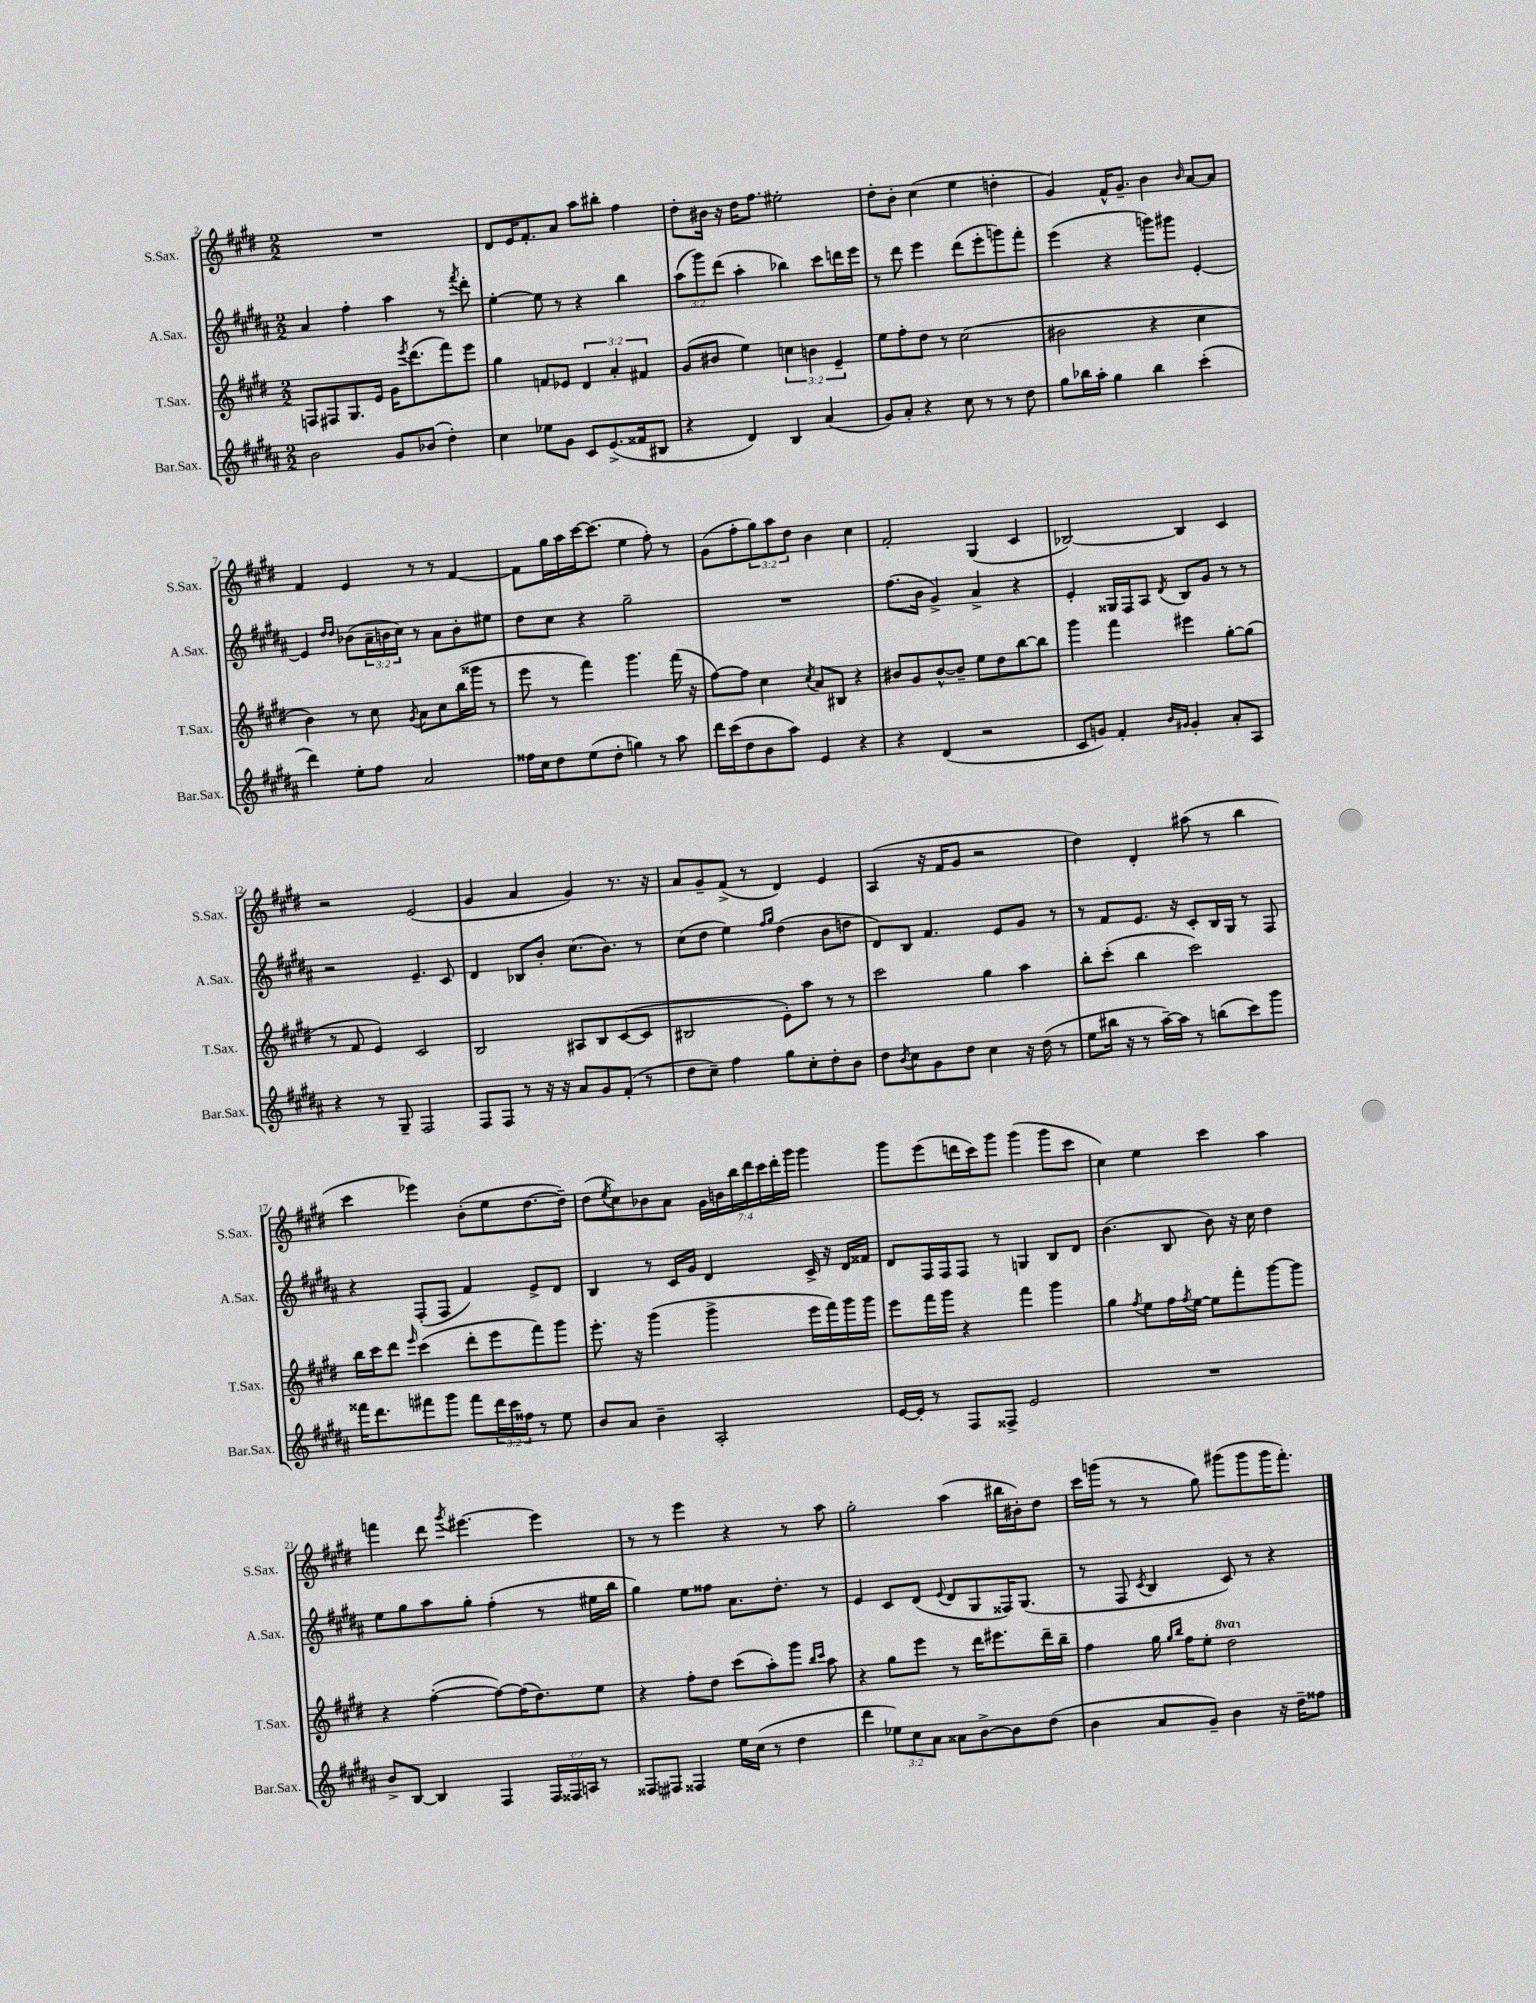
<<
\new StaffGroup <<
\new Staff = "s0" \with { instrumentName = "S.Sax." shortInstrumentName = "S.Sax." } {
    \clef treble \key e \major \numericTimeSignature \time 2/2 \override Staff.TupletNumber.text = #tuplet-number::calc-fraction-text
    R1 |
    dis'8 e'16 fis'8.-. a'8 a''8 bis''8-. fis''4 |
    dis''8-. bis'16 r16 dis''16 fis''8. eis''2-. |
    dis''8-. b'8-. cis''4( e''4 d''4-. |
    gis'4) fis'16-^ gis'8.-- b'4 \grace { b'16 } a'8~ a'8 |
    fis'4 e'4 r8 r8 fis'4~ |
    fis'8 gis''16 a''16 cis'''16~ cis'''8.( e''4 fis''8-.) r8 |
    gis'8( fis''8-. \tuplet 3/2 { gis''8) a''8 dis''8 } b'4 cis''4 |
    fis'2-. gis4( cis'4 |
    bes2~) bes4 cis'4 |
    r2 e'2( |
    gis'4 a'4 gis'4) r8. r16 |
    a'8 gis'8-- fis'8->( r8 dis'4) e'4 |
    a4( r16 fis'16 gis'8 r2 |
    dis''4) dis'4-. ais''8( r8 b''4 |
    cis'''4 ees'''4) b'8-.( e''8 dis''8.~ dis''16--) |
    dis''8( \acciaccatura { e''8 } cis''8) bes'8 a'8 \tuplet 7/4 { gis'16 b'16 b''16 dis'''16 cis'''16 dis'''16-. gis'''16 } gis'''4 |
    gis'''8 e'''8( d'''16 cis'''16) gis'''8 gis'''4( gis'''8 cis'''8 |
    cis''4) e''4 cis'''4 a''4 |
    f'''4 dis'''8 \acciaccatura { gis'''8 } eis'''4.~ eis'''4 |
    r8 r8 e'''4 r4 r8 a''8 |
    gis''2-. a''4( bis''16 bis'16-.) dis''8 |
    cis'''16 g'''16( r8 r8 gis''8) gis'''8( gis'''8 gis'''16 fis'''8.-.) \bar "|." |
}
\new Staff = "s1" \with { instrumentName = "A.Sax." shortInstrumentName = "A.Sax." } {
    \clef treble \key b \major \numericTimeSignature \time 2/2 \override Staff.TupletNumber.text = #tuplet-number::calc-fraction-text
    ais'4 fis''4-. ais''4 r8 \acciaccatura { fis'''8 } dis'''8-. |
    e''4~-. e''8 r8 r4 b''4 |
    \tuplet 3/2 { ais''8( gis'''8) dis'''8( } ais''4-. bes''4) cis'''8 d'''16 e'''16 |
    r8 dis'''8 e'''4 dis'''8( e'''8-. g'''8) fis'''8-. |
    e'''4( r4 g'''8) gis'''8 e'4~-. |
    e'4 \grace { dis''16 dis''16 } bes'8( \tuplet 3/2 { ais'16-- b'16 cis''16) } r8 ais'8 b'8-. eis''8 |
    dis''8 cis''8 r4 gis''2-- |
    R1 |
    fis''8.( b'16 gis'4->) ais'4-> r4 |
    e'4-. gisis16 fis16 ais8 \acciaccatura { dis'8 } b8 gis'8 r8 r8 |
    r2 e'4.-- cis'8 |
    dis'4 bes8 b'8-. cis''8.( b'8.) r8 |
    cis''8( dis''8 e''4) \grace { fis''16 gis''16 } dis''4( b'8 d''8 |
    dis'8) b8 fis'4. e'8 gis'8 r8 |
    r8 fis'8 e'8. r16 cis'8-. b16 gis16 r8 fis8 |
    r4 fis8-.( fis8 fis'4) e'8-> dis'8 |
    b4 r8 cis'16 gis'16 dis'4 cis'16-> r16 dis'16 fisis'16 |
    dis'8 fis16 fis16 fis8 r8 g4 b8 dis'8 |
    b'4.( b8 b'8) r16 cis''16 dis''4 |
    e''8 gis''8 ais''8 gis''8-. fis''4-.( r8 eis''16 b''16 |
    gis''4) e''8 fisis''8 ais'8. dis''8.-. r8 |
    e'4 cis'8 dis'8( \appoggiatura { e'8 } dis'8 gis8 fisis16) gis8.( |
    r8 fis8 \acciaccatura { cis'8 } b4 cis'8) r8 r4 \bar "|." |
}
\new Staff = "s2" \with { instrumentName = "T.Sax." shortInstrumentName = "T.Sax." } {
    \clef treble \key e \major \numericTimeSignature \time 2/2 \override Staff.TupletNumber.text = #tuplet-number::calc-fraction-text \set Staff.ottavationMarkups = #ottavation-simple-ordinals
    f8 fis8 gis8. e'16 gis'16 \acciaccatura { e'''8 } dis'''8.( fis'''8) e'''8 |
    gis''4 f'8 ees'8 \tuplet 3/2 { dis'4 a'4-. fis'4 } |
    gis'8( bis'8 e''4) \tuplet 3/2 { c''4 b'4 e'4-- } |
    e''8 fis''8-. dis''8 r8 cis''2( |
    bis'2 r4 cis''4 |
    b'4) r8 cis''8 \acciaccatura { gis'8 } a'8 cis''8 b''16( gisis'''16 r8 |
    e'''8 r8 fis'''4) gis'''4. fis'''16( r16 |
    fis''8~) fis''8 cis''4 \acciaccatura { cis''8 } a'8 bis8 r4 |
    bis'8 gis'8 bis'8~-^ bis'8-- e''8 dis''8 b''8~ b''8 |
    gis'''4 fis'''4 eis'''4 gis''8~-. gis''8( |
    r8 fis'8 e'4) cis'2 |
    b2 ais8 b8 cis'8~( cis'8 |
    bis2 e'8-.) a''8 r8 r8 |
    cis'''2 gis''4 a''4 |
    b''8-. cis'''8-.( b''4 cis'''2) |
    b''16 cis'''16 dis'''8 \grace { e'''16 } cis'''4( dis'''8-. e'''8 fis'''8) gis'''8 |
    e'''8.-. r16 gis'''4( gis'''4-> e'''16 fis'''16) gis'''16 gis'''16 |
    e'''8 fis'''16 gis'''16 r4 fis'''4 gis'''4 |
    gis''4 \acciaccatura { fis''8 } e''8 fis''16 \acciaccatura { fis''8 } e''16~ e''8 fis'''8-. gis'''8~ gis'''8 |
    r4 fis''4~-.( fis''8~) fis''16( dis''8.) e''8 |
    r4 fis''8-. dis''8 cis'''8( a''8-.) gis'''8 \grace { b''16 cis'''16 } a''8 |
    r4 gis''8 e'''8 r8 dis'''16 eis'''8. dis'''16-- b''16-- |
    fis''4 gis''16 \grace { gis''16 b''16 } fis''16 e''8-. \ottava #1 dis'''2 \ottava #0 \bar "|." |
}
\new Staff = "s3" \with { instrumentName = "Bar.Sax." shortInstrumentName = "Bar.Sax." } {
    \clef treble \key b \major \numericTimeSignature \time 2/2 \override Staff.TupletNumber.text = #tuplet-number::calc-fraction-text
    b'2 gis'8 bes'8( dis''4-.) |
    cis''4 ees''8 gis'8 cis'8 e'8.->( fisis'16 bis8 |
    r4 dis'4) b4 ais'4( |
    gis'8) ais'8-. r4 cis''8 r8 r8 dis''8 |
    gis''8 bes''16 ais''16-. gis''4 bes''4 cis'''4-.( |
    dis'''4) e''8-. fis''8 ais'2 |
    fisis''16 cis''16 dis''8 e''8( dis''8-. g''4) r8 ais''8 |
    dis'''16 cis'''16( dis''8 b'8 ais''8) e'4 r4 |
    r4 dis'4( r2 |
    cis'8 g'8) fis'4-. \grace { b'16 gis'16 } gis'4-. ais'8-. ais8 |
    r4 r8 gis8-- fis2 |
    fis8 fis8 r8 r16 r16 ais'8 gis'8 fis'8-.( r8 |
    dis''8 cis''8--) fis''4 gis''8 cis''8-. dis''8-. b'8 |
    dis''8 \acciaccatura { b'8 } cis''8 gis'8 dis''8 cis''4 r16 dis''16( r8 |
    e''8 bis''16 r16 r8 ais''16~--) ais''16 r8 b''8( cis'''8) gis'''8 |
    fisis'''16 dis'''8. fis'''8 gis'''8 fis'''8 \tuplet 3/2 { dis'''16 cis'''16 fisis''16 } r8 e''8 |
    b'8 ais'8 b'4-- ais2-. |
    e'16~ e'16-. r8 fis8 fisis8-> e'2 |
    R1 |
    b'8-> b8~ b4 fis4 \tuplet 3/2 { fis16 fisis16 a16 } r8 |
    fisis8 fis8 fisis4 e''16 cis''16( r8 dis''4 |
    dis'''4 \tuplet 3/2 { ees''8) cis''8 ais'8 } aisis'8 b'8~-> b'8 dis''8( |
    b'4 ais'8 gis'8--) b'4 r16 dis''16-- fisis''8 \bar "|." |
}
>>
>>
\layout { \context { \Score currentBarNumber = #2 } }
